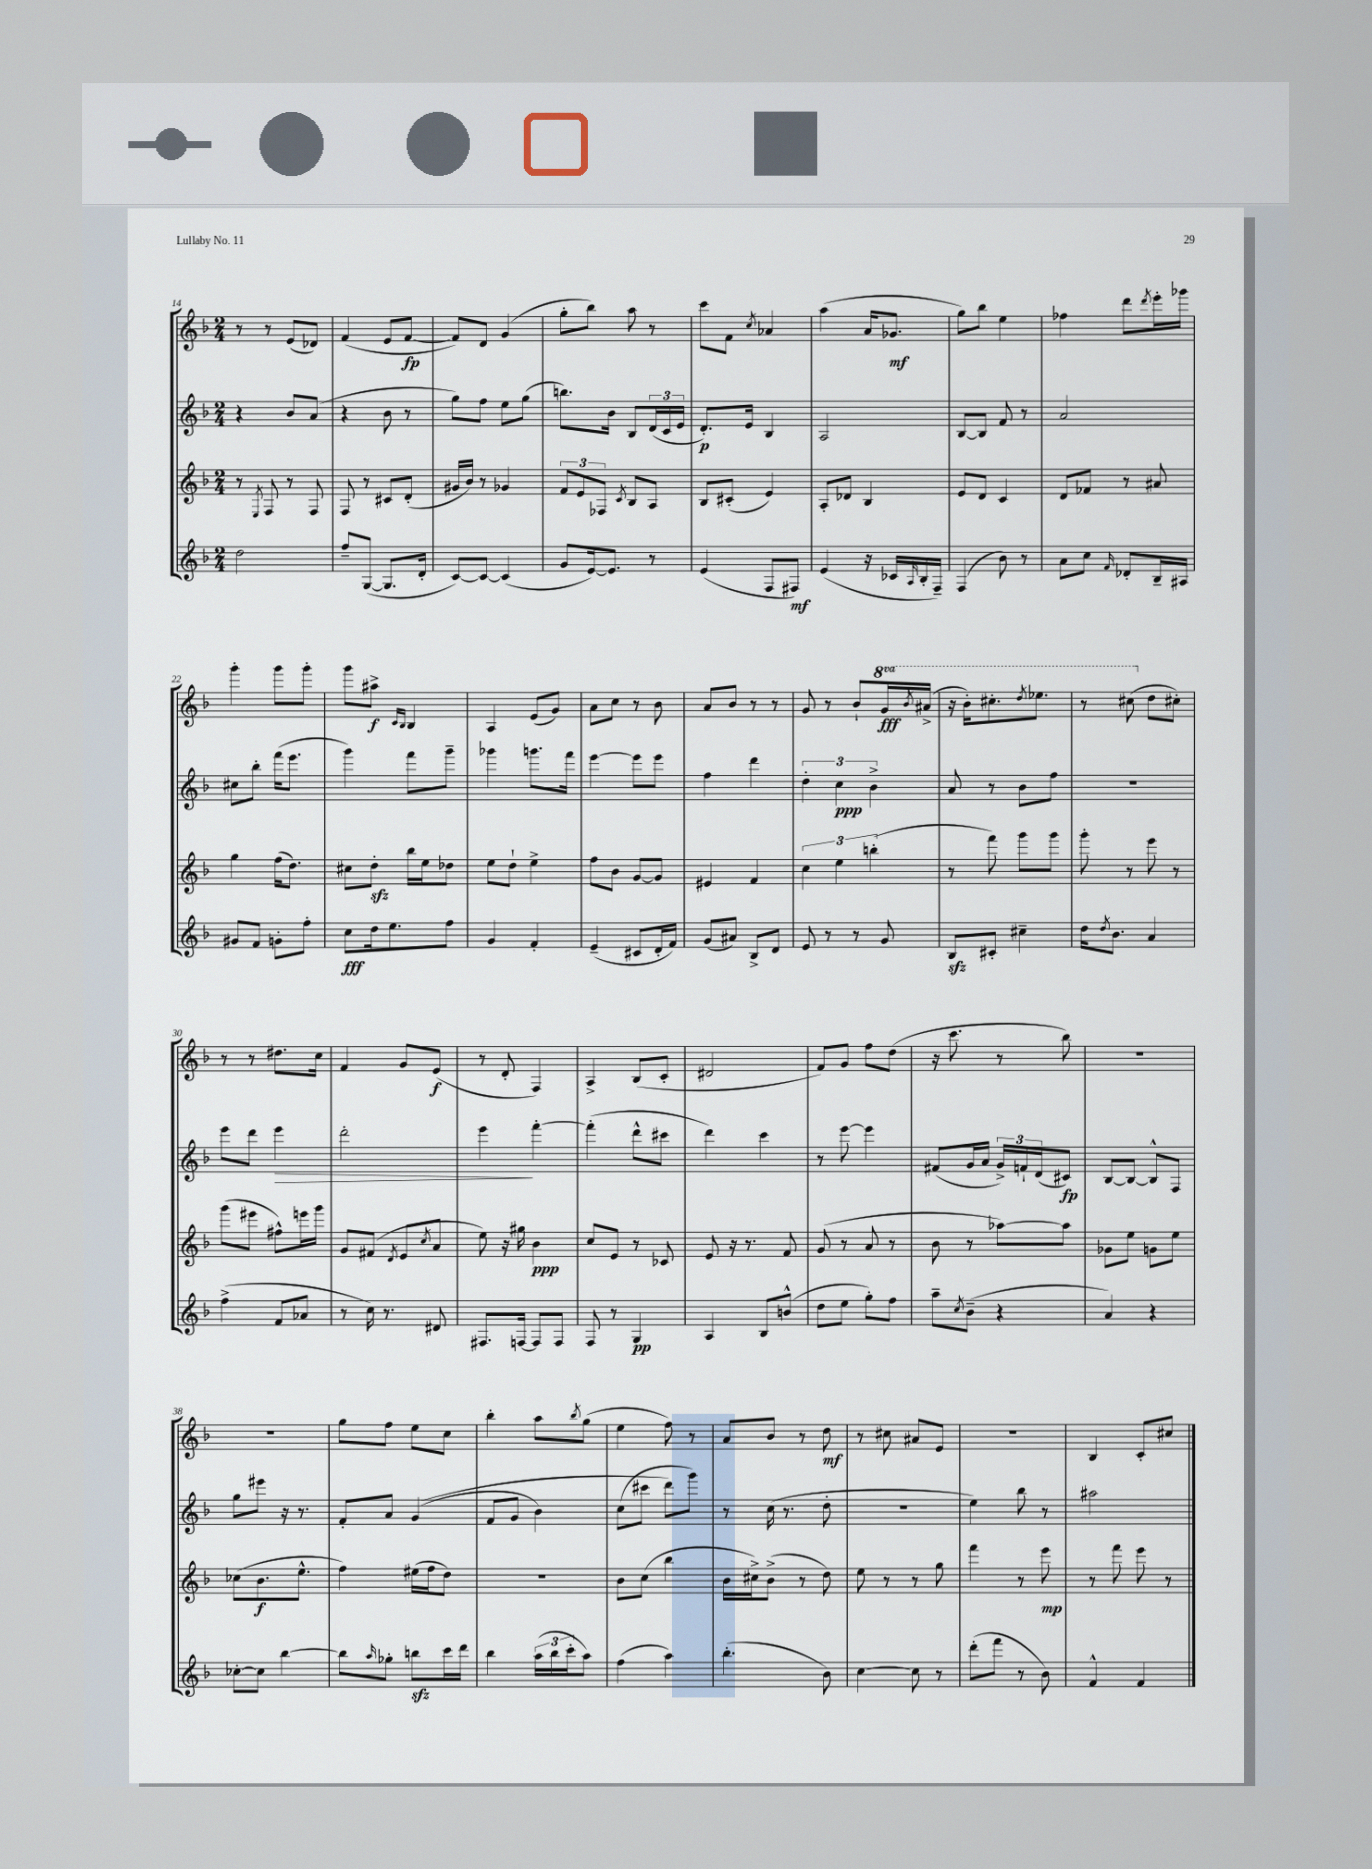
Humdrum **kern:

**kern	**kern	**kern	**kern
*staff4	*staff3	*staff2	*staff1
*clefG2	*clefG2	*clefG2	*clefG2
*k[b-]	*k[b-]	*k[b-]	*k[b-]
*M2/4	*M2/4	*M2/4	*M2/4
2dd\	8r	4r	8r
.	8qE/	.	.
.	8F/	.	8r
.	8r	8b-/L	(8e/L
.	8F/	(8a/J	8d-/J)
=	=	=	=
8ff~/L	8F/	4r	(4f/
([8G/J	8r	.	.
8.G/]L	8c#/L	8b-\	8e/L
.	(8d'/J	8r	[8f/J
16d'/Jk	.	.	.
=	=	=	=
[8c/L)	16g#/LL	8gg\L)	8f/]L)
.	16b-/JJ)	.	.
8c/_J	8r	8ff\J	8d/J
(4c/]	4g-/	8ee\L	(4g/
.	.	(8gg\J	.
=	=	=	=
8g/L	12f/L	8.bb\L)	8gg'\L
.	12e/	.	.
[16e/k)	.	.	8bb-\J)
.	12F-/J	.	.
8.e/]J	.	16b-\Jk	.
.	8qc/	.	.
.	8B-/L	8B-/L	8aa\
8r	8A/J	(24d/L	8r
.	.	24c/	.
.	.	24e/JJ	.
=	=	=	=
(4e/	8B-/L	8.d'/L)	8ccc\L
.	(8c#'/J	.	8f\J
.	.	16e/Jk	.
.	.	.	8qcc/
8F/L	4e/)	4B-/	4a-/
8F#/J)	.	.	.
=	=	=	=
(4e/	8A'/L	2A/	(4aa\
.	8d-/J	.	.
16r	4B-/	.	16a/LK
16c-/LL	.	.	8.g-/J
16qqA/	.	.	.
16B-'/	.	.	.
16F~/JJ)	.	.	.
=	=	=	=
(4F/	8e/L	[8B-/L	8gg\L)
.	8d/J	8B-/]J	8bb-\J
8b-\)	4c/	8f/	4ee\
8r	.	8r	.
=	=	=	=
8a\L	8d/L	2a/	4ff-\
8cc\J	8f-/J	.	.
16qqf/	.	.	.
8d-'/L	8r	.	8ddd\L
.	.	.	8qddd/
16B-~/L	8a#/	.	16eee'\L
16A#/JJ	.	.	16ggg-\JJ
=	=	=	=
8g#/L	4gg\	8cc#\L	4ggg'\
8f/J	.	8bb-'\J	.
8g'\L	(16ff\LK	(16fff\LK	8ggg\L
.	8.dd\J)	8.eee\J	.
8ff'\J	.	.	8ggg'\J
=	=	=	=
8cc\L	8cc#\L	4ggg\)	8ggg\L
16dd\k	8dd'\J	.	8aa#^\J
8.ee\	.	.	.
.	.	.	16qqc/LL
.	.	.	16qqB-/JJ
.	16bb-\LL	8fff\L	4B-/
.	16ee\J	.	.
8ff\J	8dd-\J	8ggg~\J	.
=	=	=	=
4g/	8ee\L	4ggg-\	4A/
.	8dd`\J	.	.
4f'/	4ee^\	8.ggg\L	(8e/L
.	.	.	8g/J)
.	.	16fff\Jk	.
=	=	=	=
(4e~/	8ff\L	[4eee\	8a\L
.	8b-\J	.	8cc\J
8c#/L	[8g/L	8eee\]L	8r
16d'/L	8g/]J	8eee\J	8b-\
16f/JJ)	.	.	.
=	=	=	=
(8g/L	4e#/	4ff\	8a/L
8a#/J)	.	.	8b-/J
8B-^/L	4f/	4ddd\	8r
8d/J	.	.	8r
=	=	=	=
8e/	6cc\	6dd'\	8g/
8r	.	.	8r
.	6ee\	6cc\	.
8r	.	.	8b-`/L
.	(6bb'\	6b-^\	.
8g/	.	.	16gg/L
.	.	.	8qbb-/
.	.	.	(16aa#^/JJ
=	=	=	=
8B-/L	8r	8a/	16r
.	.	.	16bb-'\LK)
8c#'/J	8fff\)	8r	8.ccc#'\
4cc#~\	8ggg\L	8b-\L	.
.	.	.	8qddd/
.	.	.	8.eee-\J
.	8ggg\J	8ff\J	.
=	=	=	=
16dd\LK	8ggg'\	2r	8r
8qdd/	.	.	.
8.b-\J	.	.	.
.	8r	.	(8ccc#\
4a/	8eee\	.	8dd\L
.	8r	.	8cc#'\J)
=	=	=	=
(4ff^\	(8ggg\L	8eee\L	8r
.	8eee#\J	8ddd\J	8r
8f/L	8ff#^^\L)	4eee\	8.dd#\L
8a-/J	16eee\L	.	.
.	16ggg\JJ	.	16cc\Jk
=	=	=	=
8r	8g/L	2ddd'\	4f/
16cc\)	(8f#/J	.	.
8.r	.	.	.
.	8qd/	.	.
.	8e/L	.	8g/L
.	8qcc/	.	.
8d#/	8a/J	.	(8e/J
=	=	=	=
8.F#/L	8ee\)	4eee\	8r
.	16r	.	8d'/
[16F/Jk	16gg#\	.	.
8F/]L	4b-\	[4fff'\	4F/)
8F/J	.	.	.
=	=	=	=
8F/	8cc/L	(4fff'\]	4A^/
8r	8e/J	.	.
4G/	8r	8ddd^^\L	(8B-/L
.	8c-/	8ccc#\J	8c'/J
=	=	=	=
4A/	8e/	4ddd\)	2d#/
.	16r	.	.
.	8.r	.	.
8B-/L	.	4ccc\	.
(8b^^/J	8f/	.	.
=	=	=	=
8dd\L	(8g/	8r	8f/L)
8ee\J	8r	[8eee\	8g/J
8gg'\L)	8a/	4eee\]	8ff\L
8ff\J	8r	.	(8dd\J
=	=	=	=
8aa~\L	8b-\	(8f#/L	16r
.	.	.	8.ccc\
8qcc/	.	.	.
(8b-~\J	8r	16g/L	.
.	.	16a/JJ	.
4r	[8aa-\L)	24g^/LL)	8r
.	.	24f`/	.
.	.	(24d/J	.
.	8aa-\]J	8c#/J)	8bb-\)
=	=	=	=
4a/)	8g-\L	[8B-/L	2r
.	8ee\J	8B-/_J	.
4r	8g\L	8B-^^/]L	.
.	8ee\J	8F/J	.
=	=	=	=
[8cc-'\L	(8cc-\L	8gg\L	2r
8cc-\]J	8.b-\	8eee#\J	.
[4bb-\	.	16r	.
.	8.ee^^\J	8.r	.
=	=	=	=
8bb-\]L	4ff\)	8f'/L	8gg\L
16qqaa/	.	.	.
8gg-'\J	.	8a/J	8ff\J
8bb\L	(16ee#\LL	&((4g/	8ee\L
.	16ff\J	.	.
16ccc\L	8dd\J)	.	8cc\J
16ddd\JJ	.	.	.
=	=	=	=
4bb-\	2r	8f/L	4bb-'\
.	.	8g/J	.
(24aa\LL	.	4b-\)	8aa\L
24bb-\	.	.	.
24ccc'\J	.	.	.
.	.	.	8qbb-/
8aa\J)	.	.	(8gg\J
=	=	=	=
(4ff\	8b-\L	(8cc\L	4ee\
.	(8cc\J	8ccc#\J	.
4aa\)	4bb-\	8ddd\L&)	8ff\)
.	.	8ggg\J)	8r
=	=	=	=
(4.bb-'\	16b-\LL	8r	8a/L
.	16cc#^\J)	.	.
.	(8b-^\J	(16cc\	8b-/J
.	.	8.r	.
.	8r	.	8r
8b-\)	8dd\)	8dd'\	8dd\
=	=	=	=
[4cc\	8ee\	2r	8r
.	8r	.	8cc#\
8cc\]	8r	.	8a#/L
8r	8gg\	.	8e/J
=	=	=	=
(8ddd'\L	4fff\	4ee\)	2r
8fff\J	.	.	.
8r	8r	8bb-\	.
8b-\)	8eee\	8r	.
=	=	=	=
4f^^/	8r	2aa#\	4B-/
.	8fff\	.	.
4f/	8eee\	.	8c'/L
.	8r	.	8cc#/J
==	==	==	==
*-	*-	*-	*-
